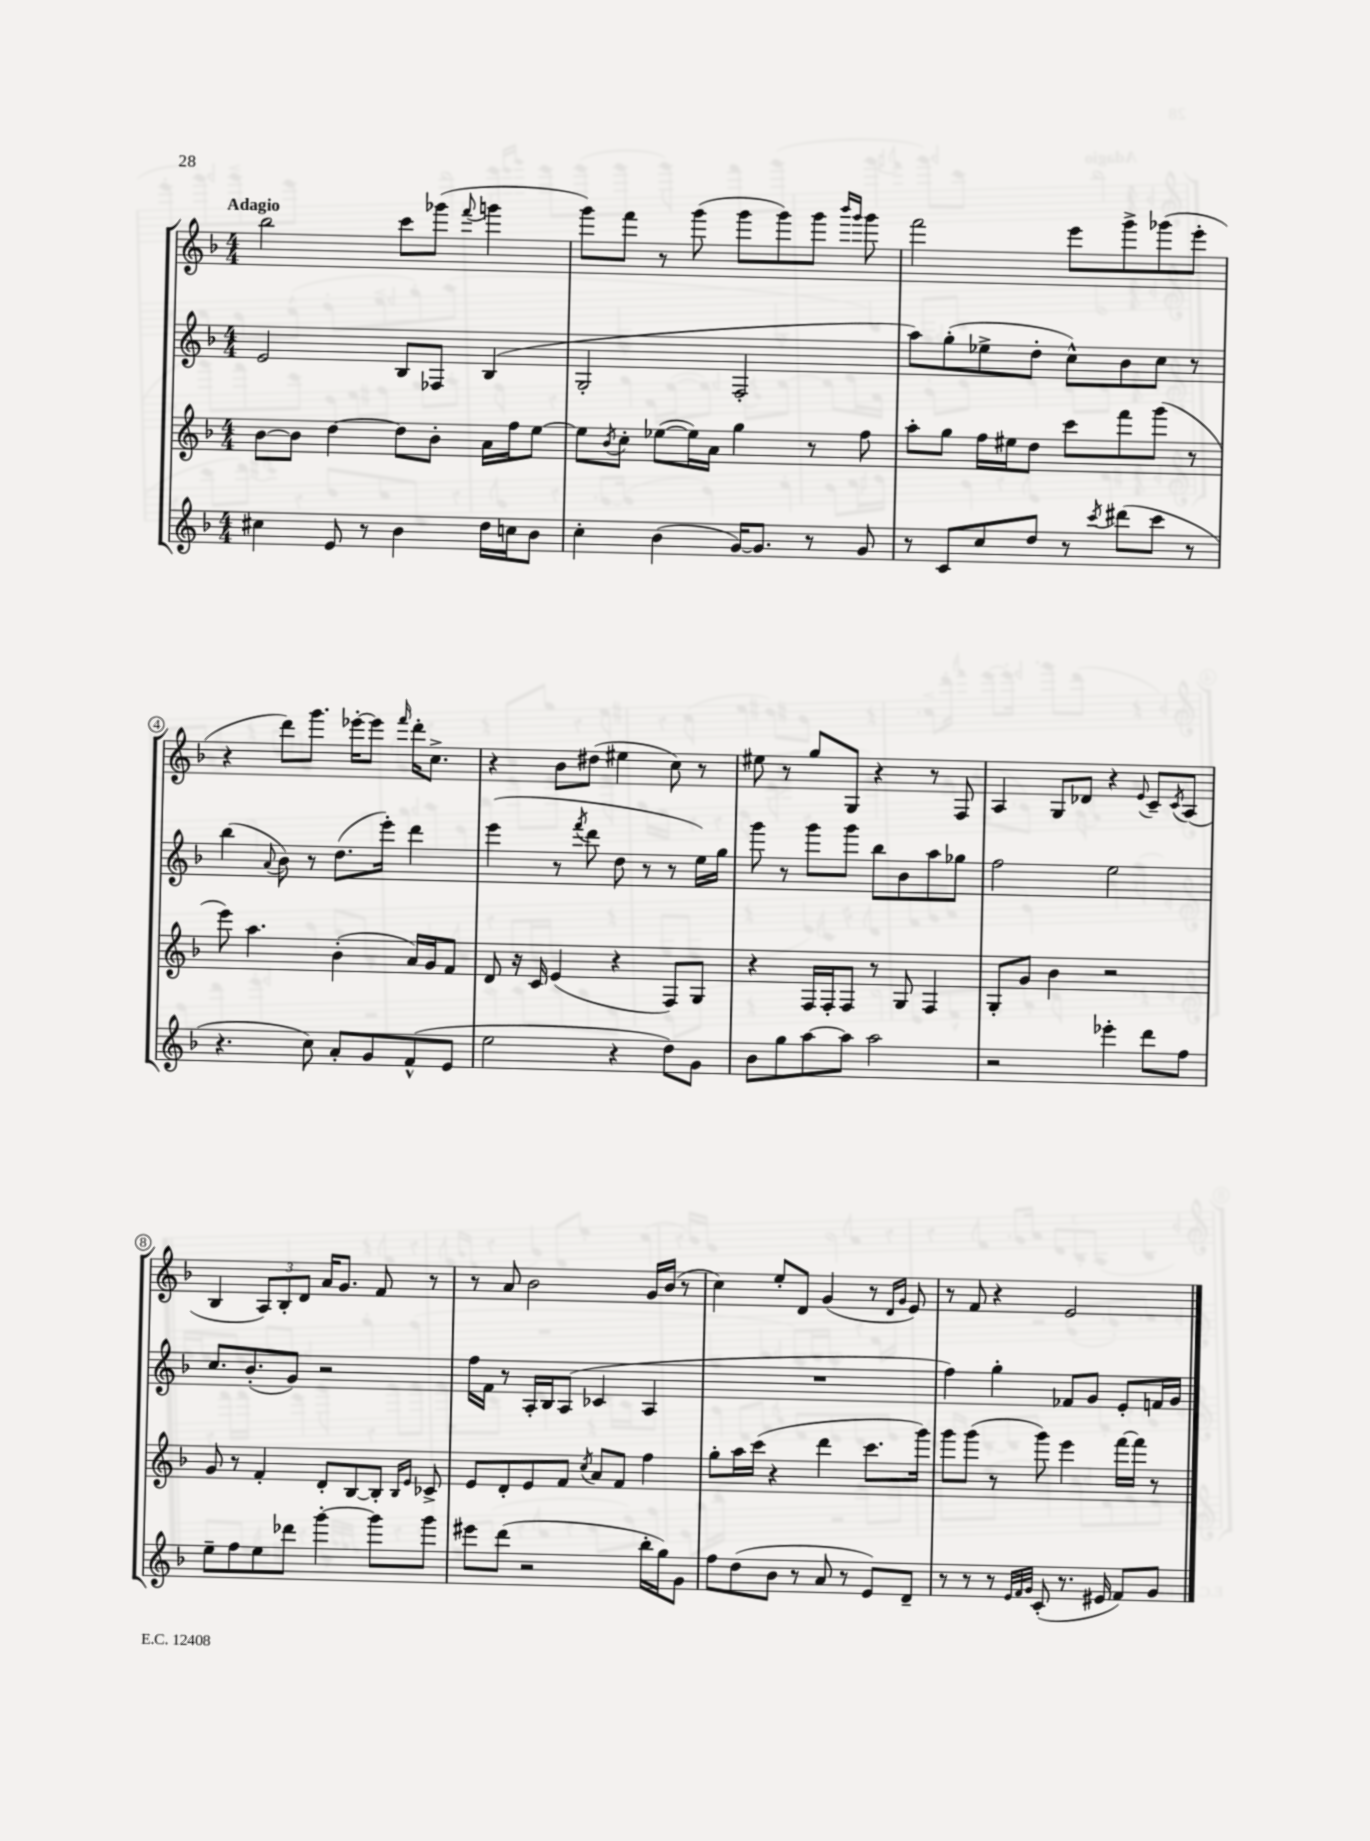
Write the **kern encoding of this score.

**kern	**kern	**kern	**kern
*staff4	*staff3	*staff2	*staff1
*clefG2	*clefG2	*clefG2	*clefG2
*k[b-]	*k[b-]	*k[b-]	*k[b-]
*M4/4	*M4/4	*M4/4	*M4/4
4cc#	[8b-	2e	2bb-
.	8b-]	.	.
8e	[4dd	.	.
8r	.	.	.
4b-	8dd]	8B-	8ccc
.	8b-'	8F-	(8ggg-
.	.	.	8qqfff
16dd	16a	(4B-	4ggg
16cc	16ff	.	.
8b-	[8ee	.	.
=	=	=	=
4cc'	8ee]	2G'	8ggg)
.	8qb-	.	.
.	8cc'	.	8fff
(4b-	([8ee-	.	8r
.	16ee-])	.	(8ggg
.	16a	.	.
[16g)	4gg	2F'	8ggg
8.g]	.	.	.
.	.	.	8ggg)
8r	8r	.	8ggg
.	.	.	16qqbbb-
.	.	.	16qqggg
8g	8ff	.	8ggg
=	=	=	=
8r	8aa'	8aa)	2fff
8c	8gg	(8gg'	.
8cc	16ff	8ee-^	.
.	16ee#	.	.
8dd	8dd	8dd'	.
8r	8ccc	8cc^^)	8eee
8qccc	.	.	.
(8ddd#	8fff	8b-	8ggg^
8ccc	(8ggg	8cc	(8ggg-
8r	8r	8r	8eee'
=	=	=	=
4.r	8eee)	(4bb-	4r
.	4.aa	.	.
.	.	8qqa	.
.	.	8b-)	8ddd)
8cc)	.	8r	8.ggg
8a'	(4b-'	(8.dd	.
.	.	.	[16eee-'
8g	.	.	8eee-]
.	.	16eee')	.
.	.	.	16qqfff
(8f^^	16a)	4ddd	16ddd'
.	16g	.	8.cc^
8e	8f	.	.
=	=	=	=
2ee	8d	(4eee	4r
.	16r	.	.
.	16c	.	.
.	(4e	8r	8b-
.	.	8qfff	.
.	.	8ddd	(8dd#
4r	4r	8dd	4ee#
.	.	8r	.
8dd)	8F)	8r	8cc)
8g	8G	16ee)	8r
.	.	16gg	.
=	=	=	=
8b-	4r	8ggg	8ee#
8gg	.	8r	8r
[8aa	16F	8ggg	8gg
.	16F'	.	.
8aa]	8F	8ggg	8G
2aa	8r	8bb-	4r
.	8G	8b-	.
.	4F	8aa	8r
.	.	8gg-	8F
=	=	=	=
2r	8G'	2ff	4A
.	8g	.	.
.	4b-	.	8G
.	.	.	8d-
4eee-'	2r	2ee	4r
.	.	.	8qqe
8ddd	.	.	8c~
.	.	.	8qc
8ff	.	.	(8A
=	=	=	=
8ee~	8g	8.cc	4B-
8ff	8r	.	.
.	.	(8.b-'	.
8ee	4f'	.	12A)
.	.	.	12B-'
8ddd-	.	8g)	.
.	.	.	12d
[4ggg'	8d'	2r	16a
.	.	.	8.g
.	[8B-	.	.
8ggg]	8B-']	.	8f
.	16qqB-	.	.
.	16qqe	.	.
8ggg	8c-^	.	8r
=	=	=	=
8eee#	8e	16ff	8r
.	.	16f	.
(8ddd	8d'	8r	8a
2r	8e	16A'	2b-
.	.	16B-	.
.	8f	(8A	.
.	8qcc	.	.
.	8a	4c-	.
.	8f	.	.
16bb-'	4ff	4A	16g
16gg)	.	.	(16b-
8g	.	.	8r
=	=	=	=
8ff	8gg'	1r	4cc)
(8dd	16aa	.	.
.	(16ccc	.	.
8b-	4r	.	8ee'
8r	.	.	8d
8a	4ddd	.	(4g
8r	.	.	.
8e)	8.ccc	.	8r
.	.	.	16qqd
.	.	.	16qqg
8d~	.	.	8e)
.	16ggg)	.	.
=	=	=	=
8r	8ggg	4ff)	8r
8r	(8ggg	.	8f
8r	8r	4gg'	4r
32qqe	.	.	.
32qqf	.	.	.
32qqg	.	.	.
(8c'	8ggg)	.	.
8.r	4eee	8f-	2e
.	.	8g	.
16e#	.	.	.
8f)	[16fff	8e'	.
.	16fff]	.	.
8g	8r	16f	.
.	.	16g	.
==	==	==	==
*-	*-	*-	*-
